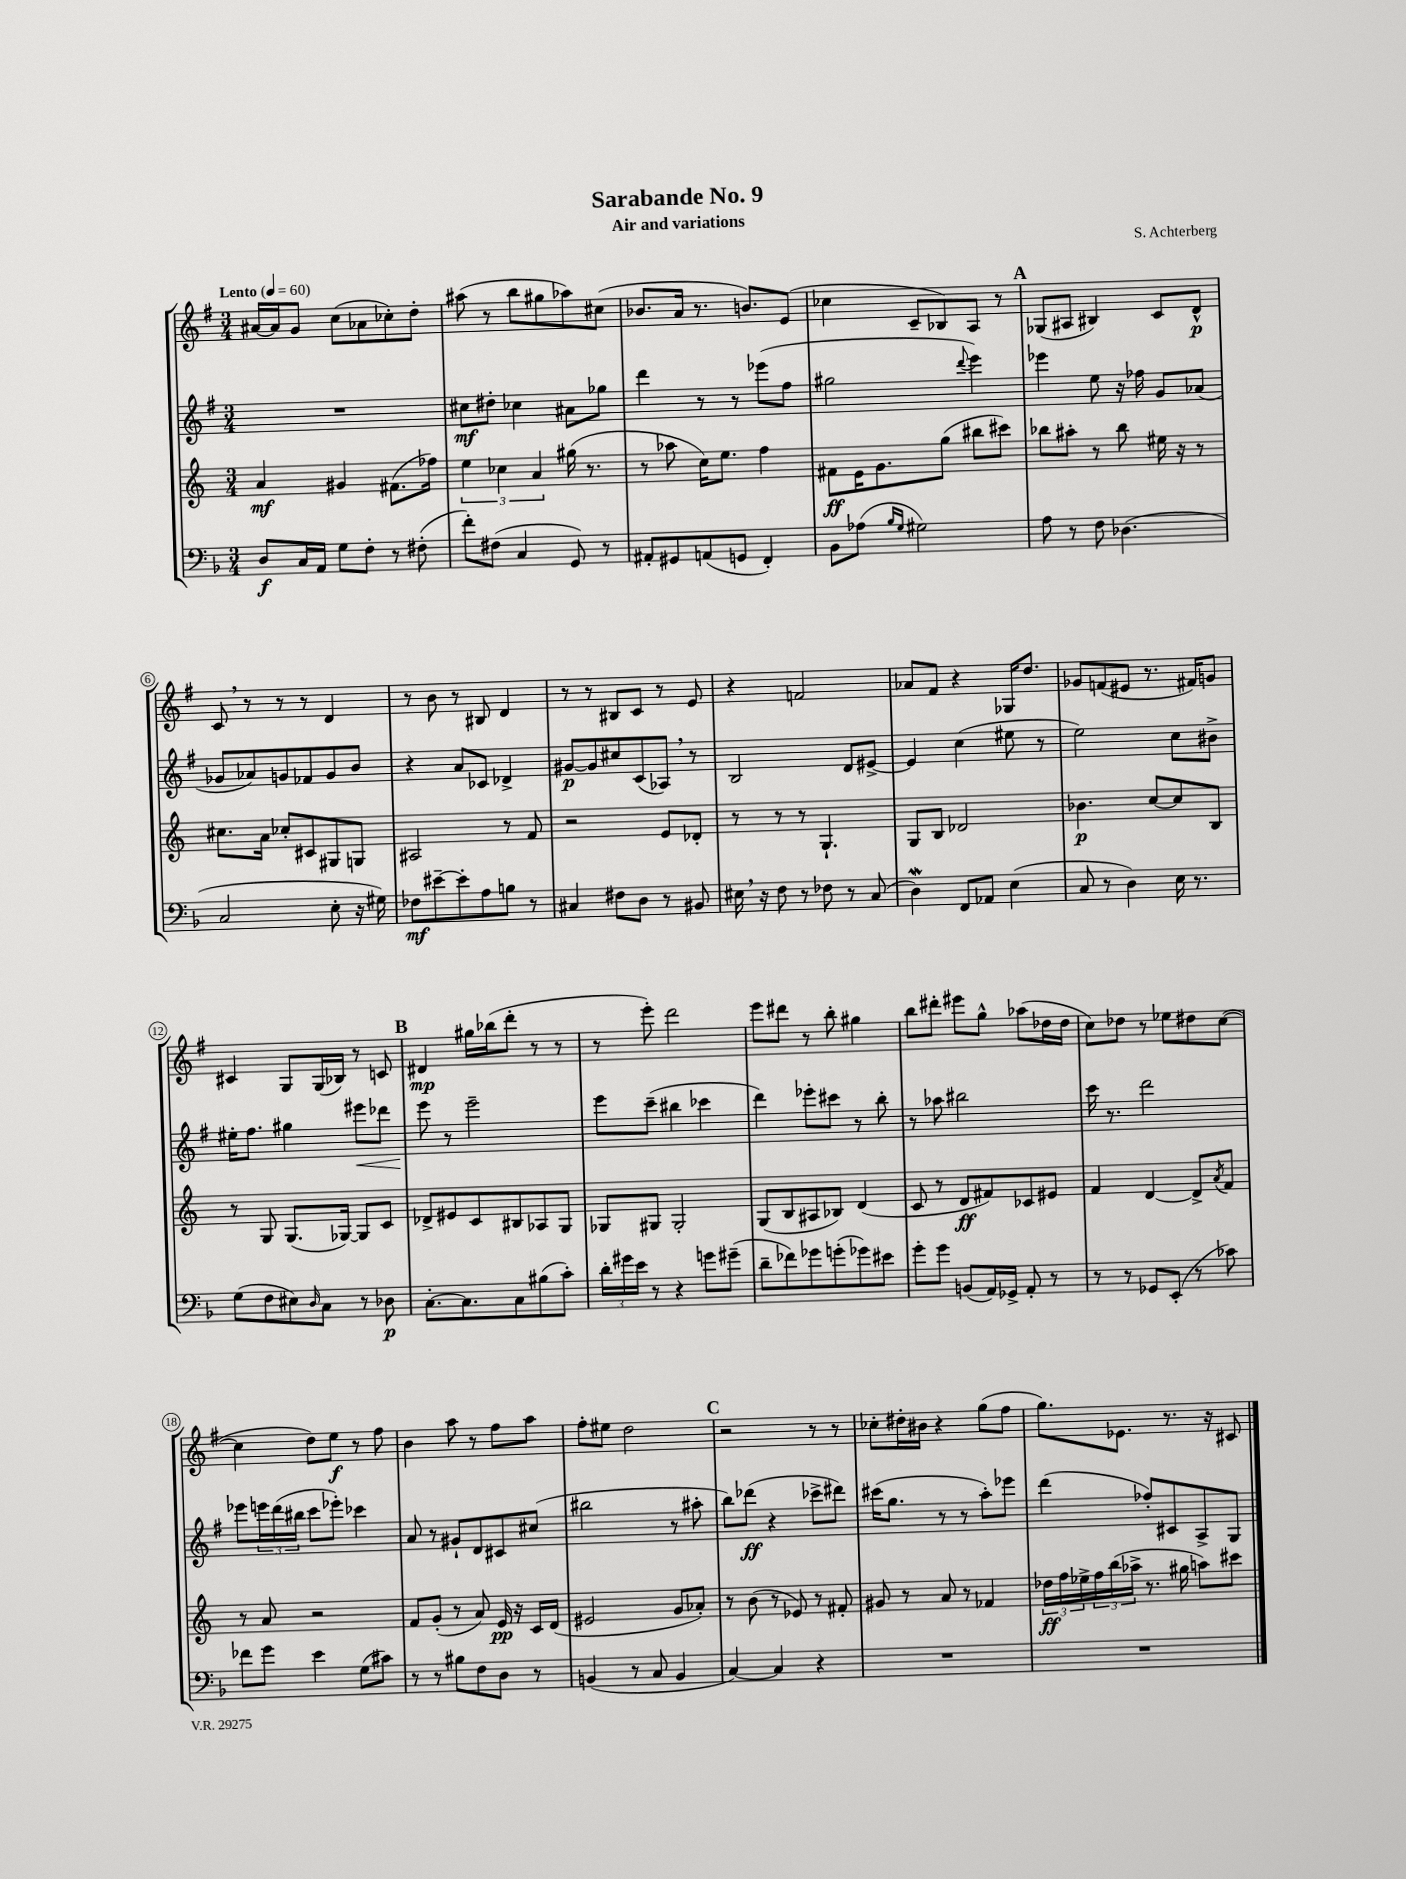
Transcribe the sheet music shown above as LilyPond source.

\header { title = "Sarabande No. 9" composer = "S. Achterberg" subtitle = "Air and variations" }
<<
\new StaffGroup <<
\new Staff = "s0" {
    \clef treble \key g \major \numericTimeSignature \time 3/4 \tempo "Lento" 4 = 60
    ais'16~ ais'16 g'8 c''8( aes'8 ces''8-.) d''8-. |
    ais''8( r8 b''8 gis''8 aes''8) cis''8( |
    bes'8. a'16 r8. b'8.) e'8( |
    ces''4 c'8-- bes8) a8 r8 |
    \mark \markup { \bold "A" } ges8( ais8 bis4) c'8 d'8-^\p |
    c'8 \breathe r8 r8 r8 d'4 |
    r8 b'8 r8 bis8 d'4 |
    r8 r8 bis8 c'8 r8 e'8 |
    r4 f'2 |
    aes'8 fis'8 r4 ges16 d''8. |
    ges'8 f'8( eis'8 r8. fis'16) g'8 |
    cis'4 g8 g16( bes16) r8 c'8 |
    \mark \markup { \bold "B" } dis'4\mp gis''16 bes''16( d'''8-. r8 r8 |
    r8 e'''8-.) d'''2 |
    e'''8 dis'''8 r8 b''8-. gis''4 |
    b''8 dis'''8-. eis'''8 g''8-^ aes''8( des''16 des''16 |
    c''8) des''8 r8 ees''8 dis''8 c''8~( |
    c''4 d''8) e''8\f r8 fis''8 |
    b'4 a''8 r8 fis''8 a''8 |
    fis''8-. eis''8 d''2 |
    \mark \markup { \bold "C" } r2 r8 r8 |
    ces''8-. dis''16-. bis'16 r4 g''8( fis''8 |
    g''8.) ees'8. r8. r16 cis'8 \bar "|." |
}
\new Staff = "s1" {
    \clef treble \key g \major \numericTimeSignature \time 3/4
    R2. |
    cis''8\mf dis''8-. ces''4 ais'8 ges''8 |
    d'''4 r8 r8 ees'''8( fis''8 |
    gis''2 \appoggiatura { d'''8 } e'''4) |
    \mark \markup { \bold "A" } ees'''4 e''8 r16 fes''16 g'8 aes'8( |
    ges'8 aes'8) g'8 fes'8 g'8 b'8 |
    r4 a'8 ces'8 des'4-> |
    gis'8~\p gis'8 cis''8 c'8( aes8) \breathe r8 |
    b2 d'8 eis'8~-> |
    eis'4 c''4( eis''8 r8 |
    e''2) c''8 bis'8-> |
    eis''16-. fis''8. gis''4 eis'''8\< des'''8 |
    \mark \markup { \bold "B" } e'''8\! r8 e'''2-- |
    e'''8 c'''8--( bis''4 ces'''4 |
    d'''4) ees'''8-. cis'''8 r8 b''8-. |
    r8 aes''8 bis''2 |
    c'''16 r8. d'''2 |
    ees'''8 \tuplet 3/2 { e'''16 d'''16( bis''16 } c'''8 ees'''8-.) ces'''4 |
    a'8 r8 gis'8-! d'8 cis'8 cis''8( |
    bis''2 r8 ais''8-. |
    \mark \markup { \bold "C" } b''8) des'''8\ff( r4 ces'''8-> dis'''8) |
    cis'''16( g''8. r8 r8 a''8-.) ees'''8 |
    d'''4( fes''8-.) cis'8 a8-> g8 \bar "|." |
}
\new Staff = "s2" {
    \clef treble \key c \major \numericTimeSignature \time 3/4
    a'4\mf gis'4 fis'8.( fes''16) |
    \tuplet 3/2 { e''4 ces''4 a'4 } gis''16( r8. |
    r8 aes''8 c''16) e''8. f''4 |
    fis'8\ff e'16 g'8. g''8( bis''8 cis'''8) |
    \mark \markup { \bold "A" } bes''8 ais''8-. r8 bes''8 eis''16 r16 r8 |
    cis''8. a'16 ces''8-. cis'8 gis8 g8 |
    ais2 r8 f'8 |
    r2 e'8 des'8-. |
    r8 r8 r8 g4.-! |
    g8 b8 des'2 |
    bes'4.\p c''8~ c''8 b8 |
    r8 g8 g8.( ges16~) ges8 c'8 |
    \mark \markup { \bold "B" } des'8-> eis'8 c'8 bis8 aes8 g8 |
    ges8 gis8 gis2-. |
    g8( b8 ais8 bes8) d'4( |
    c'8 r8 d'8\ff fis'8) ces'8 eis'8 |
    f'4 d'4~ d'8-> \acciaccatura { a'8 } f'8 |
    r8 a'8 r2 |
    f'8 g'8-.( r8 a'8) e'16\pp r16 c'16 d'16( |
    eis'2 g'8 aes'8-.) |
    \mark \markup { \bold "C" } r8 b'8( r8 ees'8) r8 fis'8-. |
    gis'8 r8 a'8 r8 fes'4 |
    \tuplet 3/2 { des''16\ff f''16 ees''16-> } \tuplet 3/2 { f''16 b''16( aes''16-> } r8. gis''16 a''8) cis'''8 \bar "|." |
}
\new Staff = "s3" {
    \clef bass \key f \major \numericTimeSignature \time 3/4
    d8\f c16 a,16 g8 f8-. r8 fis8-.( |
    f'8-.) fis8( c4 g,8) r8 |
    ais,8-. gis,8 a,8( g,8 f,4-.) |
    bes,8 aes8( \grace { bes16 g16 } gis2) |
    \mark \markup { \bold "A" } a8 r8 f8 des4.( |
    c2 e8-. r16 gis16) |
    fes8\mf eis'8~-- eis'8-. a8 b8 r8 |
    cis4 fis8 d8 r8 bis,8 |
    eis16 \breathe r16 f8 r8 fes8 r8 c8( |
    d4\mordent) f,8 aes,8 e4( |
    c8 r8 d4) e16 r8. |
    g8( f8 eis8) \grace { d16 } c8 r8 des8\p |
    \mark \markup { \bold "B" } c8.~-. c8. c8 bis8( c'8-.) |
    \tuplet 3/2 { d'16-. gis'16 e'16 } r8 r4 g'8 gis'8--( |
    d'8-- fes'8) ges'8 g'8-.( ges'8) eis'8 |
    g'8-. g'8 b,8( a,16) ges,16-> a,8-. r8 |
    r8 r8 ges,8 e,8-.( r8 ces'8) |
    fes'8 g'8 e'4 g8( cis'8) |
    r8 r8 bis8 f8 d8 r8 |
    b,4( r8 c8 b,4 |
    \mark \markup { \bold "C" } c4~) c4 r4 |
    R2. |
    R2. \bar "|." |
}
>>
>>
\layout { \context { \Score \override BarNumber.stencil = #(make-stencil-circler 0.1 0.3 ly:text-interface::print) } }
